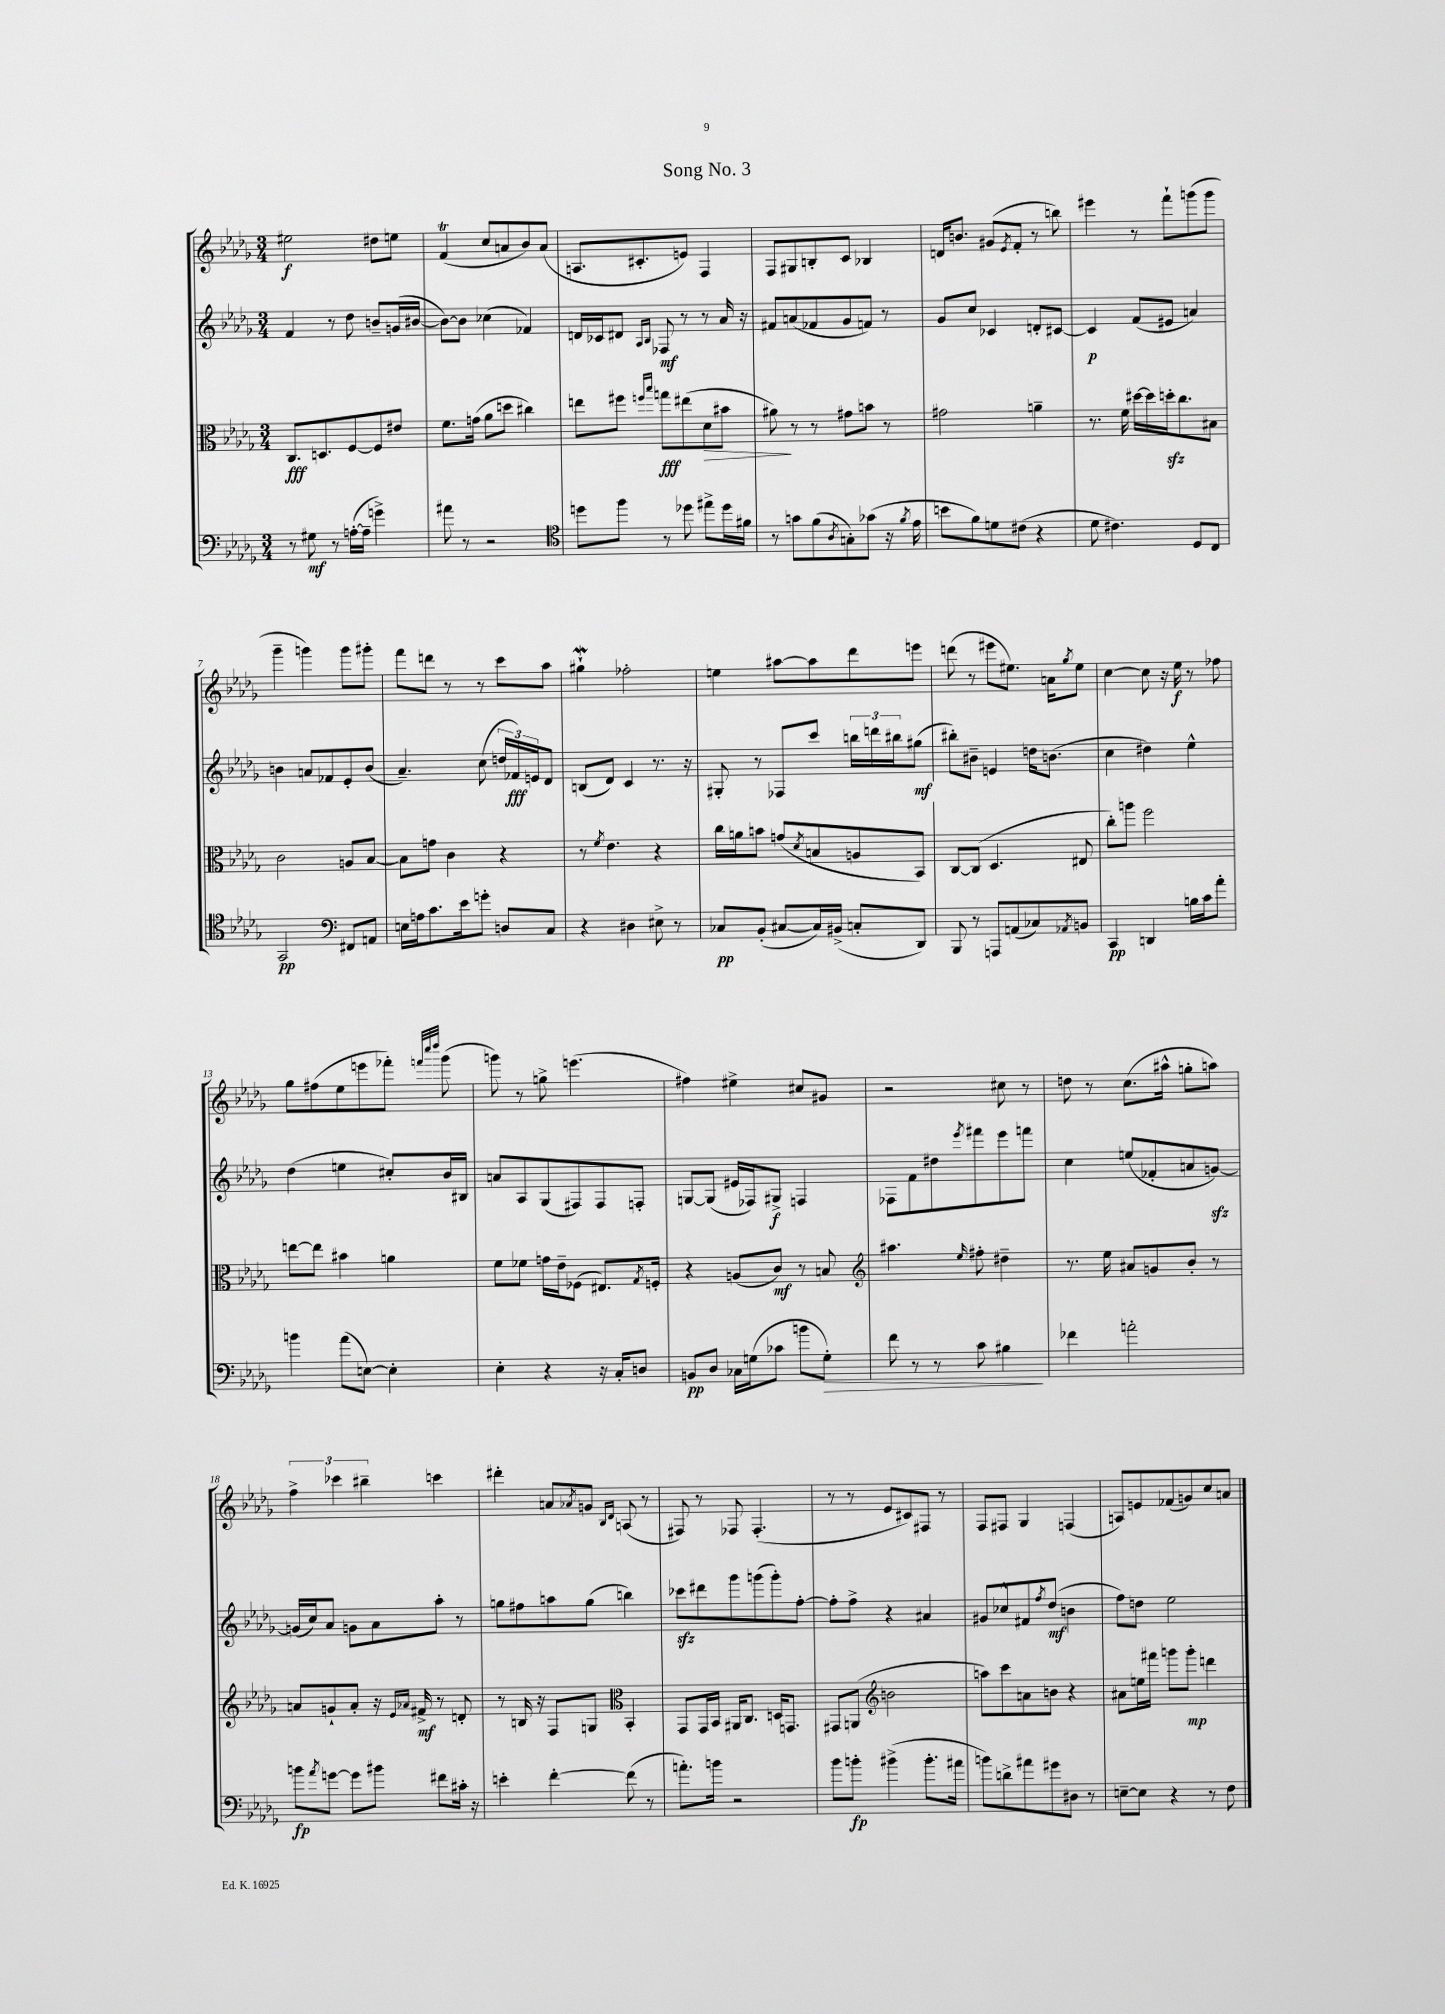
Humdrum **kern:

**kern	**kern	**kern	**kern
*staff4	*staff3	*staff2	*staff1
*clefF4	*clefC3	*clefG2	*clefG2
*k[b-e-a-d-g-]	*k[b-e-a-d-g-]	*k[b-e-a-d-g-]	*k[b-e-a-d-g-]
*M3/4	*M3/4	*M3/4	*M3/4
8r	8.C	4f	2ee#
8G#	.	.	.
.	8.D	.	.
8r	.	8r	.
([16A'	[8F	8dd-	.
16A~]	.	.	.
4g^)	8F]	8b~	8dd#
.	8e#	(16g	8ee
.	.	[16b#	.
=	=	=	=
8a#	8.f	8b#_)	(4f
8r	.	8b#]	.
.	(16g	.	.
2r	8a-	(4cc-	8cc
.	8dd	.	8a
.	4cc#)	4f-)	8b-)
.	.	.	(8a
=	=	=	=
*clefC4	*	*	*
8dd	8ee	16d	8.A
.	.	16c-	.
8ff	8ff#	8d#	.
.	.	.	8.c#'
.	16qqff	16qqA-	.
.	16qqbb-	16qqB-	.
8r	8gg	8F-	.
8dd-	(8ee#	8r	8e)
8ee#^	8d-	8r	4F
16dd-	8b#	16a-	.
16f#	.	16r	.
=	=	=	=
8r	8a#)	8f#	8F
8g	8r	(8a	8G#
(8f	8r	8f-	8B'
8qA-	.	.	.
8G')	8g#	8g-	8c
(8g-	8b	8f)	4B-
16r	8r	8r	.
8qf	.	.	.
16e-	.	.	.
=	=	=	=
8b	2g#	8g-	16d
.	.	.	8.b
8f)	.	8cc	.
8d	.	4c-	(8g#
.	.	.	8qe-
(8c#	.	.	8f'
4r	4a~	8d'	8r
.	.	[8c#	8bb)
=	=	=	=
8d-	8.r	4c#]	4eee#
4.c#)	.	.	.
.	16f	.	.
.	[16dd#	(8f	8r
.	16dd#]	.	.
.	16dd'	8e#	8fff`
.	8.cc	.	.
8D-	.	4a)	(8ggg
8C	8B#	.	8ggg
=	=	=	=
2GG-	2c	4b	4ggg-~
.	.	8a	4ggg)
.	.	8f-	.
*clefF4	*	*	*
8FF#	8A	8e-'	8ggg
8AA	[8B-	(8b	8ggg#'
=	=	=	=
16E	8B-]	4.a-~)	8fff
16A	.	.	.
8.c	8g	.	8ddd
.	4c	.	8r
16e-	.	.	.
8g'	.	(8cc	8r
8D	4r	24dd	8ccc
.	.	24f-)	.
.	.	24e	.
8C	.	8d-	8aa-
=	=	=	=
4r	8r	(8B	4gg#`
.	8qf	.	.
.	4.e-	8d-)	.
4D#	.	4c	2ff-'
8E#^	4r	8.r	.
8r	.	.	.
.	.	16r	.
=	=	=	=
8C-	16cc	8G#'	4ee
.	16a	.	.
(8BB-'	8b	8r	.
[8C#	(8g	8F-	[8aa#
.	8qd-	.	.
16C#])	8B	8ccc	8aa#]
(16BB#^	.	.	.
8C'	8A	24bb	8ddd-
.	.	24ddd	.
.	.	24bb#	.
8DD-)	8BB-)	(8gg#	8eee
=	=	=	=
8BBB-	[8C	8bb#')	(8ddd
8r	(8C]	8b#~	8r
8AAA	4.D-	4e	8eee#
(8AA	.	.	8.ee#)
8C-)	.	16dd	.
.	.	(8.b	16a
8qAA-	.	.	8qgg-
8BB	8E#	.	8ee#
=	=	=	=
4CC	8cc')	4cc	[4cc
.	8aa	.	.
4DD	2ff	4dd#)	8cc]
.	.	.	16r
.	.	.	16ee-
16B	.	4ee-^^	8r
16c	.	.	.
8a-'	.	.	8ff-
=	=	=	=
4b	[8ee	(4dd-	8gg-
.	8ee]	.	(8ff#
(8a-	4b#	4ee	8ee-
[8E)	.	.	8eee
4E']	4a	8cc#')	8fff-')
.	.	.	32qqfff
.	.	.	32qqcccc
.	.	.	32qqdddd-
.	.	16b-	(8ggg-
.	.	16B#	.
=	=	=	=
4E-'	8f	8a	8ggg)
.	8f-	8A-	8r
4r	16g	(8G-	8gg^
.	16e-~	.	.
.	(8F-	8F#)	(4.eee
16r	8.E#)	8F#	.
16C'	.	.	.
8D	.	8F'	.
.	8qG-	.	.
.	16F'	.	.
=	=	=	=
8BB	4r	[8G	4ff#)
8D-	.	(8G]	.
16C-	(8A	16e#	4ee#^
(16G	.	16F-)	.
8c-	8c)	8G#^	.
8b	8r	4F	8cc#
8G')	8B	.	8g#
=	=	=	=
*	*clefG2	*	*
8f	4.aa#	8F-	2r
8r	.	8f	.
8r	.	8dd#	.
.	16qqee-	8qeee-	.
8c	8ff#'	8fff#	.
4B#	4dd#~	8eee-	8cc#
.	.	8fff	8r
=	=	=	=
4f-	8.r	4cc	8dd
.	.	.	8r
.	16ee-	.	.
2a'	8a#	(8ee	(8.cc
.	8g	8f-'	.
.	.	.	16aa#^^
.	8b-'	8a	8gg'
.	8r	[8g)	8aa)
=	=	=	=
8b	8a	(16g]	6ff^
.	.	16cc)	.
8qa-	.	.	.
[8g	8g`	8a-	.
.	.	.	6ccc-
8g]	8a'	8g	.
.	.	.	6bb#~
8b#	16r	8a-	.
.	16qqe-	.	.
.	16qqa-	.	.
.	16f#^	.	.
8f#	8r	8aa-'	4ccc
16c#'	8d'	8r	.
16r	.	.	.
=	=	=	=
4e'	8r	8gg	4ddd#'
.	16B	8ff#	.
.	16r	.	.
[4f'	8F	8aa	8a
.	.	.	8qa-
.	8G	(8gg	8g
*	*clefC3	*	*
.	.	.	16qqB-
.	.	.	16qqd-
(8f]	4BB-'	4bb)	(8A
8r	.	.	8r
=	=	=	=
8.a')	8GG-	8ccc-	8F#)
.	16GG-	8ddd#	8r
16b	16BB-	.	.
2r	16AA#	8ggg-	8F-
.	8.C	.	.
.	.	(8ggg	(4.F-'
.	16D	8ggg')	.
.	8.GG	.	.
.	.	[8ff'	.
=	=	=	=
8b-	8GG#	8ff']	8r
8b'	(8AA	8ff^	8r
*	*clefG2	*	*
(4b#^	2b	4r	8e-
.	.	.	8c#)
8.b#'	.	4a#	8F#
.	.	.	8r
16a#	.	.	.
=	=	=	=
8b)	8aa)	8g#	8F
8d^	8ccc	8cc-^^	8F#
8a#	8a	8f#	4G-
.	.	8qff	.
8g#	8b	(8dd-	.
8D#	4r	4b	(4F
8r	.	.	.
=	=	=	=
[8E~	8a#	8ff)	8A)
8E]	16ee	8dd	8e
.	16fff#	.	.
4r	8ggg	2ee-	(8f-
.	8ggg'	.	8g)
8r	4ddd	.	8cc
8F	.	.	8a
==	==	==	==
*-	*-	*-	*-
